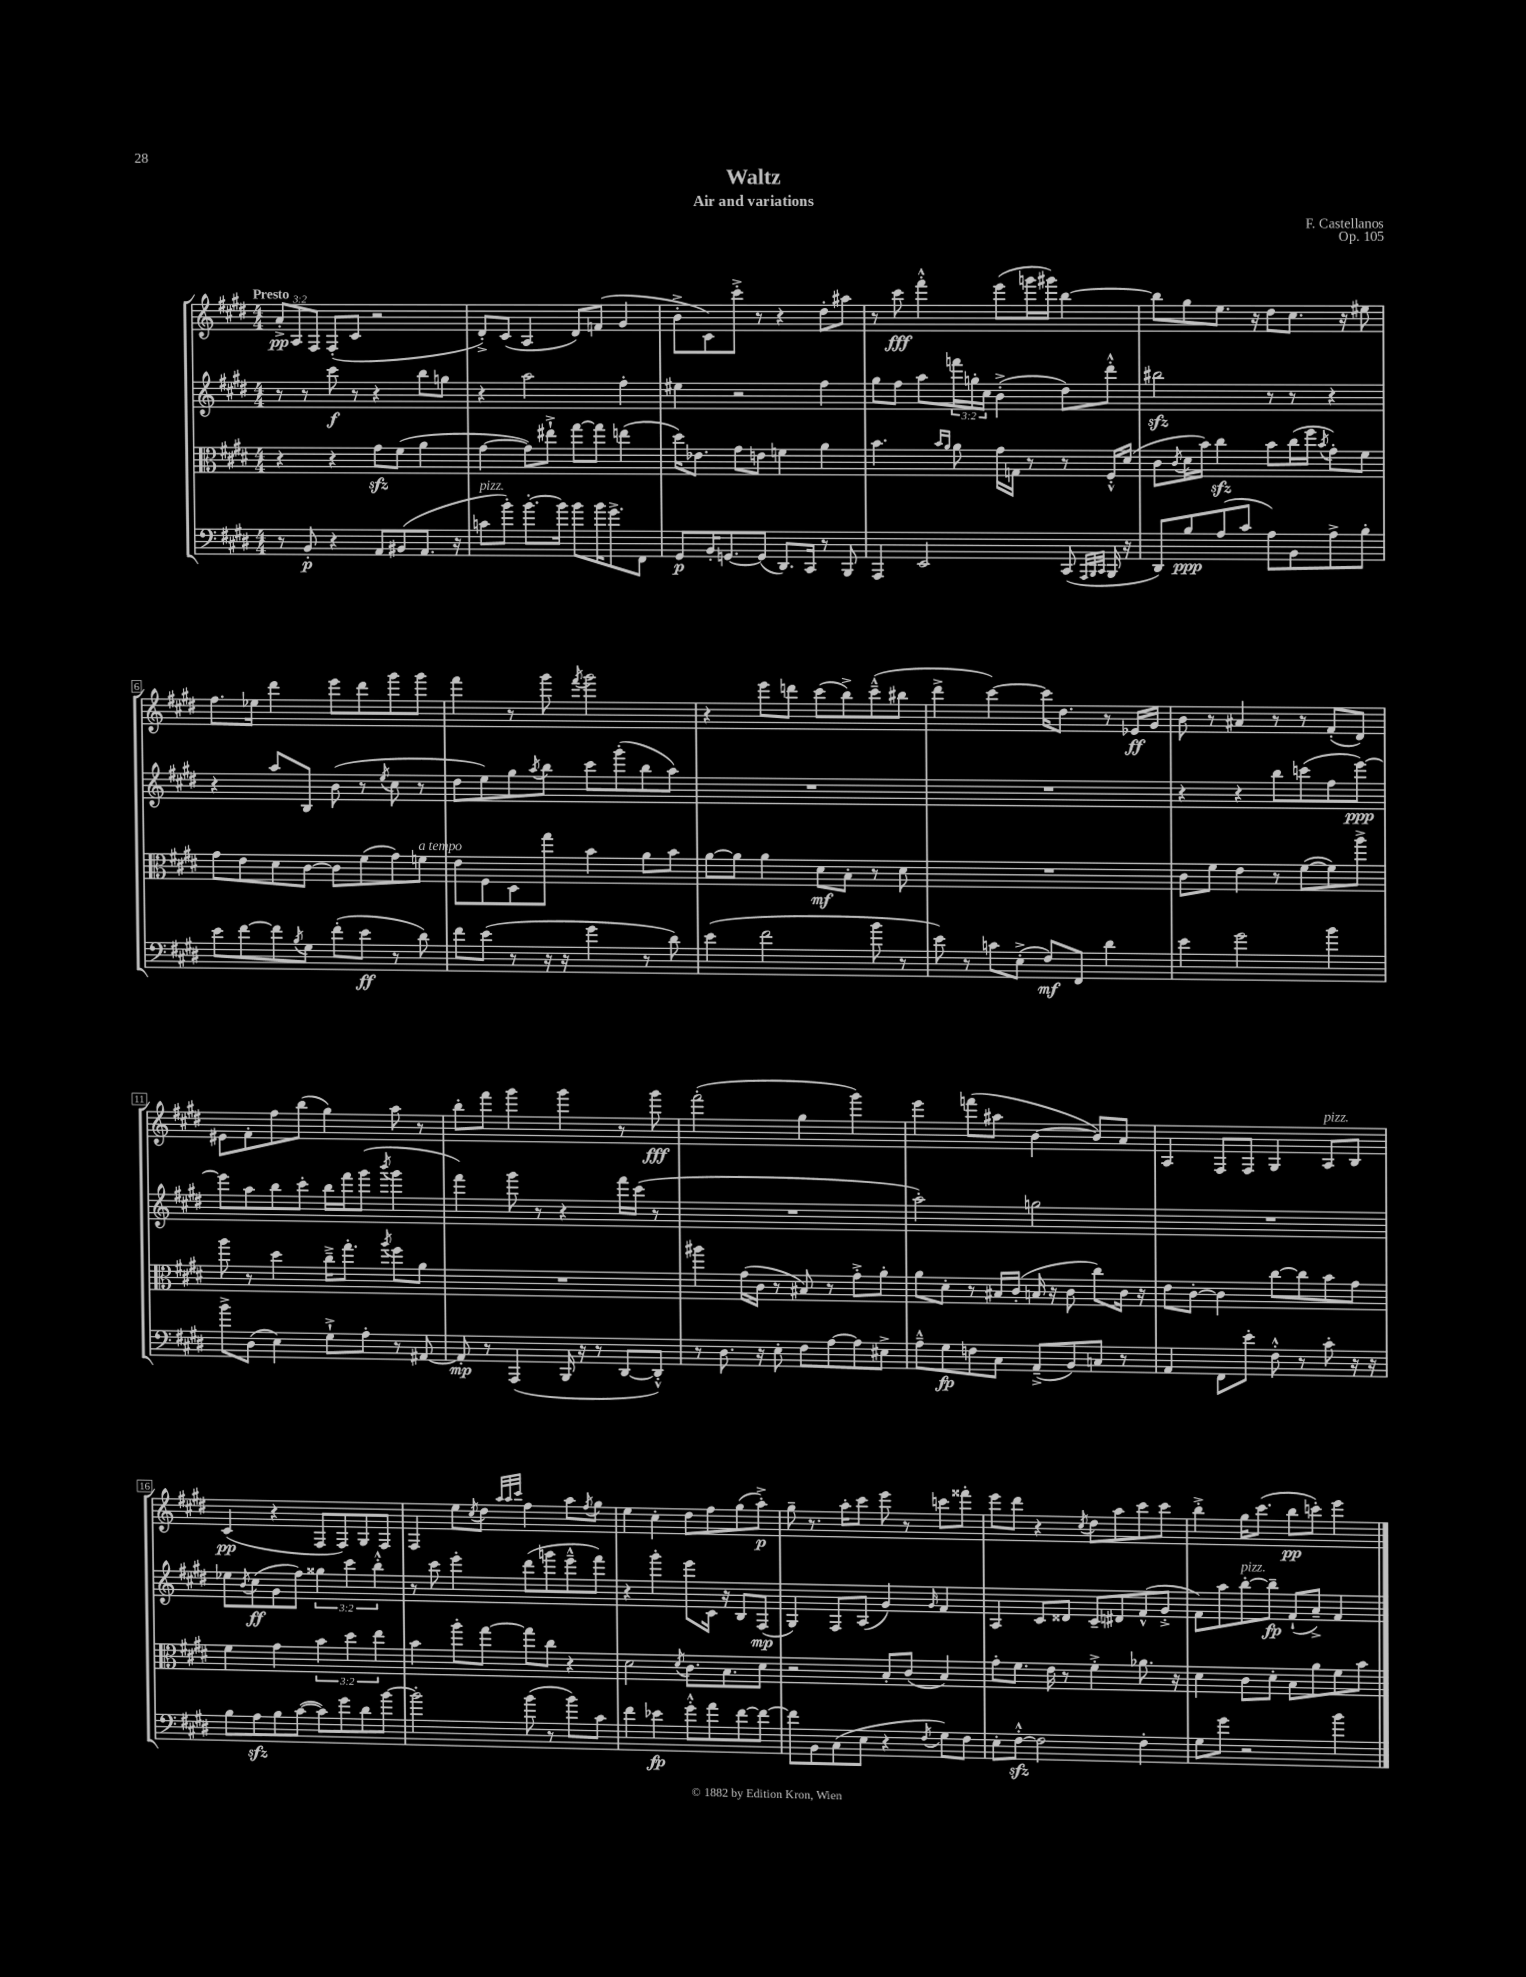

**kern	**kern	**kern	**kern
*staff4	*staff3	*staff2	*staff1
*clefF4	*clefC3	*clefG2	*clefG2
*k[f#c#g#d#]	*k[f#c#g#d#]	*k[f#c#g#d#]	*k[f#c#g#d#]
*M4/4	*M4/4	*M4/4	*M4/4
8r	4r	8r	12a'^/L
.	.	.	12A/
8BB'/	.	8r	.
.	.	.	12F#/J
4r	4r	8ccc#\	(8F#'/L
.	.	8r	8c#/J
8AA/L	8g#\L	4r	2r
(8BB#/	(8f#\J	.	.
8.AA/J	4a\	8bb\L	.
.	.	8gg\J	.
16r	.	.	.
=	=	=	=
8c\L	[4g#\	4r	8d#'^/L)
8b'\J)	.	.	(8c#/J
[8.b'\L	8g#\]L)	2aa\	4A/
.	8ee#`^\J	.	.
16b\]Jk	.	.	.
8b\L	[8gg#\L	.	8d#/L)
16b\K	8gg#\]J	.	(8f/J
8.g#^\	.	.	.
.	(4ee\	4ff#'\	4g#/
8FF#\J	.	.	.
=	=	=	=
8GG#/L	16dd#\LK)	4ee#\	8b'^\L
.	8.e-\J	.	.
16BB'/K	.	.	8c#\)
[8.GG/	.	.	.
.	8g#\L	2r	8ccc#'^\J
(8GG/]J	8e\J	.	8r
8.DD#/L)	4f\	.	4r
16CC#/Jk	.	.	.
8r	4a\	4ff#\	8dd#'\L
8BBB/	.	.	8aa#\J
=	=	=	=
4AAA/	4.b\	8gg#\L	8r
.	.	8ff#\J	8ccc#\
2EE/	.	8aa\L	4fff#'^^\
.	16qqb/LL	.	.
.	16qqa/JJ	.	.
.	8a\	24fff\L	.
.	.	24gg'\	.
.	.	24cc#\JJ	.
.	16g#\LL	(4b'^\	(8eee\L
.	16G\JJ	.	.
.	8r	.	16ggg\L
.	.	.	16ggg#\JJ)
(8CC#/	8r	8dd#\L)	[4bb\
32qqAAA/LLL	.	.	.
32qqBBB/	.	.	.
32qqCC#/JJJ	.	.	.
16BBB/	16F#'^^/LL	8ddd#'^^\J	.
16r	(16d#/JJ	.	.
=	=	=	=
8DD#/L)	8c#\L	2bb#\	8bb\]L
.	8qc#/	.	.
8B/	16d#\L	.	8gg#\
.	16b\JJ)	.	.
(8A/	4cc#\	.	8.ee\J
8c#/J	.	.	.
.	.	.	16r
8A\L)	8b\L	8r	8dd#\L
8BB\	(16cc#\L	8r	8.cc#\J
.	16ff#\JJ	.	.
.	8qb/	.	.
8A^\	8g#'\L)	4r	.
.	.	.	16r
8B'\J	8f#\J	.	8ee#\
=	=	=	=
8e\L	8g#\L	4r	8.ff#\L
[8f#\	8e\	.	.
.	.	.	16ee-\Jk
8f#\]	8d#\	8aa/L	4ddd#\
8qB/	.	.	.
8G#\J	[8c#\J	8B/J	.
(8f#'\L	8c#\]L	(8b\	8eee\L
8e\J	(8f#\	8r	8ddd#\
.	.	8qee/	.
8r	8g#\)	8cc#\	8ggg#\
8d#\)	8f\J	8r	8ggg#\J
=	=	=	=
8f#\L	8e\L	8dd#\L	4fff#\
(8e\J	8F#\	8ee\)	.
8r	8D#\	8gg#\	8r
.	.	8qaa/	.
16r	8gg#\J	8bb\J	8ggg#\
16r	.	.	.
.	.	.	8qfff#/
4g#\	4b\	8ccc#\L	2ggg#\
.	.	(8ggg#'\	.
8r	8a\L	8bb\	.
8d#\)	8b\J	8aa\J)	.
=	=	=	=
(4e\	[8a\L	1r	4r
.	8a\]J	.	.
2f#\	4a\	.	8eee\L
.	.	.	8ddd\J
.	8d#\L	.	(8ccc#\L
.	8B'\J	.	8bb^\)
8b\	8r	.	(8ccc#~^^\
8r	8d#\	.	8bb#\J
=	=	=	=
8e\)	1r	1r	4ddd#^\
8r	.	.	.
8c\L	.	.	[4ccc#\)
(8E'^\J	.	.	.
8F#/L)	.	.	16ccc#\]LK
.	.	.	8.dd#\J
8FF#/J	.	.	.
4d#\	.	.	8r
.	.	.	16e-/LL
.	.	.	16g#/JJ
=	=	=	=
4e\	8c#\L	4r	8b\
.	8f#\J	.	8r
2g#\	4e\	4r	4a#/
.	8r	8bb\L	8r
.	([8f#\L	(8ccc\	8r
4b\	8f#\])	8ff#\	(8f#'/L
.	8aa^\J	[8eee\J)	8d#/J)
=	=	=	=
8b^\L	8aa\	8eee\]L	8e#\L
(8D#\J	8r	8aa\	8f#'\
4E\)	4dd#\	8bb\	8ff#\
.	.	8ccc#'\J	(8bb\J
8G#`^\L	16cc#~^\LK	16bb\LL	4gg#\)
.	8.gg#'\J	16fff#\J	.
8A'\J	.	(8ggg#\J	.
.	8qaa/	8qbbb/	.
8r	8ff#\L	4ggg#\	8aa\
[8AA#/	8a\J	.	8r
=	=	=	=
8AA#'/]	1r	4fff#\)	8bb'\L
8r	.	.	8fff#\J
(4AAA/	.	8ggg#\	4ggg#\
.	.	8r	.
16BBB/	.	4r	4ggg#\
16r	.	.	.
8r	.	.	.
[8DD#/L	.	16fff#\LL	8r
.	.	(16ccc#\JJ	.
8DD#'^^/]J)	.	8r	8ggg#\
=	=	=	=
8r	4aa#\	1r	(2fff#'\
8.D#\	.	.	.
.	(16g#\LL	.	.
16r	16c#\JJ	.	.
8E'\	8r	.	.
8F#\L	8B#/)	.	4gg#\
[8A\	8r	.	.
8A\]	8g#'^\L	.	4ggg#\)
8E#^\J	8a'\J	.	.
=	=	=	=
8A~^^\L	8a\L	2aa'\)	4eee\
8G#\	8d#'\J	.	.
8F\	8r	.	(8fff\L
8C#\J	16B#/LL	.	8aa#\J
.	(16c#'/JJ	.	.
(8AA~^/L	16B/	2gg\	[4b\
.	16r	.	.
8BB/)	8c#\	.	.
8C/J	8cc#\L)	.	8b/]L)
8r	16c#\Jk	.	8a/J
.	16r	.	.
=	=	=	=
4AA/	8e\L	1r	4A/
.	[8c#'\J	.	.
8FF#\L	4c#\]	.	8F#/L
8e'\J	.	.	8F#/J
8F#'^^\	[8cc#\L	.	4G#/
8r	8cc#\]	.	.
8c#'\	8b\	.	8A/L
16r	8g#\J	.	8B/J
16r	.	.	.
=	=	=	=
8B\L	4f#\	8ee-\L	(4c#/
.	.	8qb/	.
8A\	.	(8cc#\	.
8B\	4g#\	8g#\	4r
([8c#\J	.	8ff#\J)	.
8c#\]L)	6b\	6gg##\	8F#/L
8g#\	.	.	8F#/)
.	6dd#\	6ccc#\	.
8d#\	.	.	8G#/
.	6ee\	6bb'^^\	.
[8b\J	.	.	8F#/J
=	=	=	=
2b'\]	4b\	8r	4F#/
.	.	8ccc#\	.
.	8aa'\L	4eee'\	8ee\L
.	.	.	8qcc#/
.	[8gg#\J	.	8dd#\J
.	.	.	32qqaa/LLL
.	.	.	32qqaa/
.	.	.	32qqccc#/JJJ
(8b\	8gg#\]L	(8ddd#\L	4ff#\
8r	8cc#\J	8ggg\	.
8b\L)	4r	8eee~^^\	8aa\L
.	.	.	8qff#/
8c#\J	.	8fff#\J)	8gg#\J
=	=	=	=
4f#\	2d#\	4r	4ee\
4e-\	.	4ggg#'\	4cc#'\
.	8qd#/	.	.
8g#'^^\L	8.c#\L	8eee\L	8dd#\L
8a\	.	16c#\Jk	8ff#\
.	8.B\	16r	.
[8f#\	.	8B/L	(8gg#\
8f#\_J	8d#\J	(8F#/J	8aa'^\J)
=	=	=	=
8f#\]L	2r	4G#/)	8gg#~\
8BB\	.	.	8.r
(8C#\	.	8F#/L	.
.	.	.	16aa'\LK
8E\J	.	(8A/J	8ccc#\J
4r	8B'/L	4g#/)	8eee\
.	(8c#/J	.	8r
8qF#/	.	16qqg#/	.
8G#\L)	4B/)	4f#/	8ccc\L
8F#\J	.	.	8fff##'\J
=	=	=	=
8E'\L	8g#'\L	4A/	8eee\L
[8F#'^^\J	8.f#\J	.	8ddd#\J
2F#\]	.	8c#/L	4r
.	16e\	.	.
.	8r	8d##/J	.
.	.	.	8qcc#/
.	4f#'^\	8c#~/L	8dd#\L
.	.	8d#/	8aa\
4F#'\	8.a-\	(8f#^^/	8ccc#\
.	.	8g#'^/J	8ccc#\J
.	16r	.	.
=	=	=	=
8G#\L	4d#\	8f#\L)	4bb'^\
8g#\J	.	8aa\	.
2r	8c#\L	[8bb'\	16gg#\LK
.	.	.	(8.ccc#\J
.	8d#'\J	8bb~\]J	.
.	8B\L	(8f#`/L	8bb\L
.	8a\	8a~^/J)	8ccc'\J)
4b\	8f#\	4f#/	4eee\
.	8b\J	.	.
==	==	==	==
*-	*-	*-	*-
